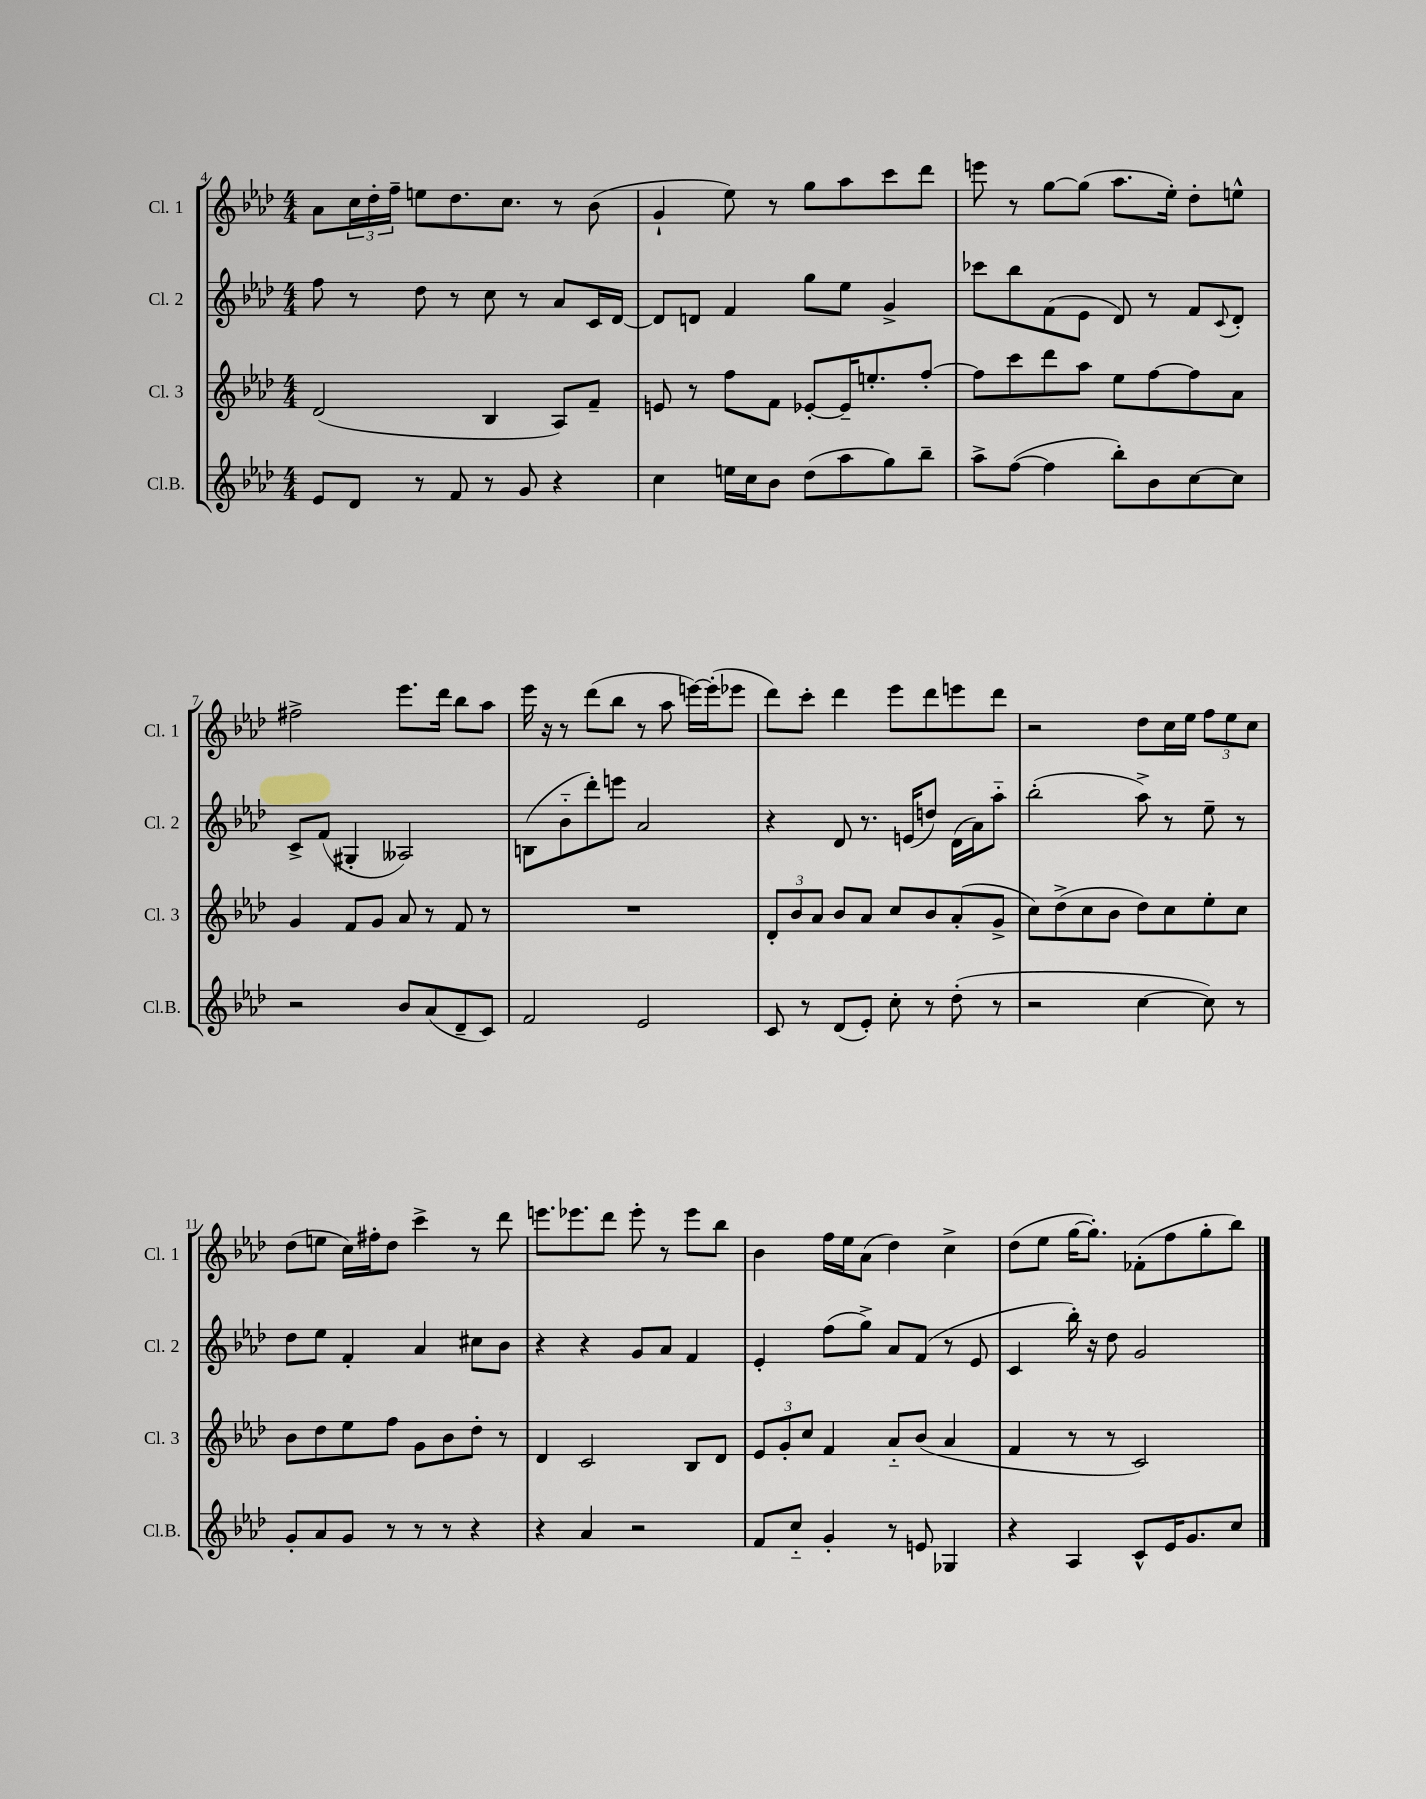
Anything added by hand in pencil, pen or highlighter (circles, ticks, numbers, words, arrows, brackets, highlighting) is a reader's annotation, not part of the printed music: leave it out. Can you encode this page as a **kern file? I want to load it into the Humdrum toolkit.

**kern	**kern	**kern	**kern
*staff4	*staff3	*staff2	*staff1
*clefG2	*clefG2	*clefG2	*clefG2
*k[b-e-a-d-]	*k[b-e-a-d-]	*k[b-e-a-d-]	*k[b-e-a-d-]
*M4/4	*M4/4	*M4/4	*M4/4
8e-	(2d-	8ff	8a-
8d-	.	8r	24cc
.	.	.	24dd-'
.	.	.	24ff~
8r	.	8dd-	8ee
8f	.	8r	8.dd-
8r	4B-	8cc	.
.	.	.	8.cc
8g	.	8r	.
4r	8A-)	8a-	8r
.	8f~	16c	(8b-
.	.	[16d-	.
=	=	=	=
4cc	8e	8d-]	4g`
.	8r	8d	.
16ee	8ff	4f	8ee-)
16cc	.	.	.
8b-	8f	.	8r
(8dd-	[8e-'	8gg	8gg
8aa-	16e-~]	8ee-	8aa-
.	8.ee'	.	.
8gg)	.	4g^	8ccc
8bb-~	[8ff'	.	8ddd-
=	=	=	=
8aa-^	8ff]	8ccc-	8eee
([8ff	8ccc	8bb-	8r
4ff]	8ddd-	(8f	[8gg
.	8aa-	8e-	(8gg]
8bb-')	8ee-	8d-)	8.aa-
8b-	[8ff	8r	.
.	.	.	16ee-')
[8cc	8ff]	8f	8dd-'
.	.	8qqc	.
8cc]	8a-	8d-'	8ee^^
=	=	=	=
2r	4g	8c^	2ff#^
.	.	(8f	.
.	8f	4G#'	.
.	8g	.	.
8b-	8a-	2A--)	8.eee-
(8a-	8r	.	.
.	.	.	16ddd-
8d-~	8f	.	8bb-
8c)	8r	.	8aa-
=	=	=	=
2f	1r	(8B	16eee-
.	.	.	16r
.	.	8b-'~	8r
.	.	8ddd-')	(8ddd-
.	.	8eee	8bb-
2e-	.	2a-	8r
.	.	.	8aa-
.	.	.	[16eee)
.	.	.	(16eee']
.	.	.	8eee-
=	=	=	=
8c	12d-'	4r	8ddd-)
.	12b-	.	.
8r	.	.	8ccc'
.	12a-	.	.
(8d-	8b-	8d-	4ddd-
8e-')	8a-	8.r	.
8cc'	8cc	.	8eee-
.	.	(16e	.
8r	8b-	8dd)	8ddd-
(8dd-'	(8a-'	(16d-	8eee
.	.	16a-)	.
8r	8g^	8aa-'~	8ddd-
=	=	=	=
2r	8cc)	(2bb-'	2r
.	(8dd-^	.	.
.	8cc	.	.
.	8b-	.	.
[4cc	8dd-)	8aa-^)	8dd-
.	8cc	8r	16cc
.	.	.	16ee-
8cc])	8ee-'	8ee-~	12ff
.	.	.	12ee-
8r	8cc	8r	.
.	.	.	12cc
=	=	=	=
8g'	8b-	8dd-	(8dd-
8a-	8dd-	8ee-	8ee
8g	8ee-	4f'	16cc)
.	.	.	16ff#'
8r	8ff	.	8dd-
8r	8g	4a-	4ccc^
8r	8b-	.	.
4r	8dd-'	8cc#	8r
.	8r	8b-	8ddd-
=	=	=	=
4r	4d-	4r	8.eee
.	.	.	8.eee-
4a-	2c	4r	.
.	.	.	8ddd-
2r	.	8g	8eee-'
.	.	8a-	8r
.	8B-	4f	8eee-
.	8d-	.	8bb-
=	=	=	=
8f	12e-	4e-'	4b-
.	12g'	.	.
8cc'~	.	.	.
.	12cc	.	.
4g'	4f	(8ff	16ff
.	.	.	16ee-
.	.	8gg^)	(8a-
8r	8a-'~	8a-	4dd-)
8e	(8b-	(8f	.
4G-	4a-	8r	4cc^
.	.	8e-	.
=	=	=	=
4r	4f	4c	(8dd-
.	.	.	8ee-
4A-	8r	16bb-')	[16gg
.	.	16r	8.gg'])
.	8r	8dd-	.
8c^^	2c)	2g	(8f-'
16e-	.	.	8ff
8.g	.	.	.
.	.	.	8gg'
8cc	.	.	8bb-)
==	==	==	==
*-	*-	*-	*-
